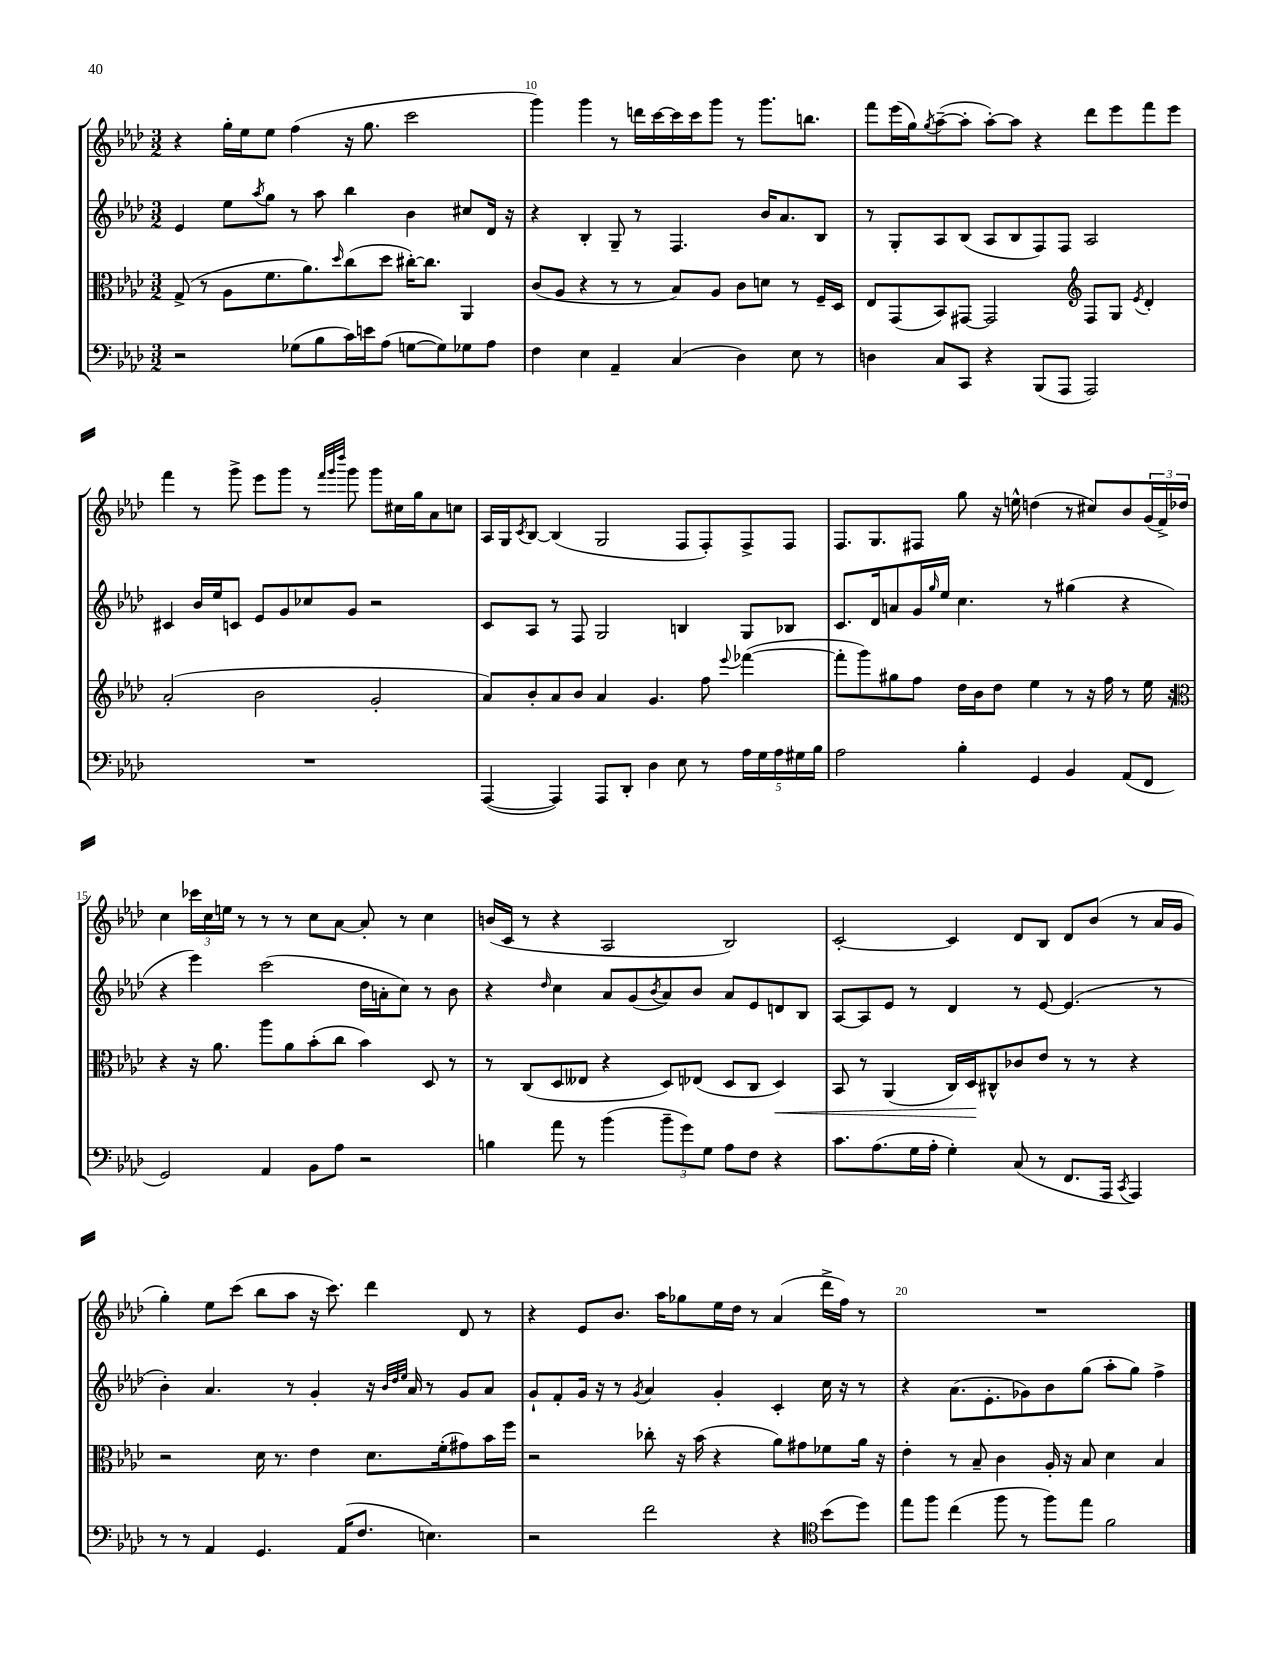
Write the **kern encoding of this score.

**kern	**kern	**kern	**kern
*staff4	*staff3	*staff2	*staff1
*clefF4	*clefC3	*clefG2	*clefG2
*k[b-e-a-d-]	*k[b-e-a-d-]	*k[b-e-a-d-]	*k[b-e-a-d-]
*M3/2	*M3/2	*M3/2	*M3/2
2r	(8G^	4e-	4r
.	8r	.	.
.	8A-	8ee-	16gg'
.	.	.	16ee-
.	.	8qaa-	.
.	8.f	8gg	8ee-
(8G-	.	8r	(4ff
.	8.a-)	.	.
8B-	.	8aa-	.
.	16qqdd-	.	.
16c)	(8cc	4bb-	16r
16e	.	.	8.gg
(8A-	8dd-	.	.
[8G	[16cc#')	4b-	2ccc
.	8.cc#]	.	.
8G])	.	.	.
8G-	4AA-	8cc#	.
8A-	.	16d-	.
.	.	16r	.
=	=	=	=
4F	(8c	4r	4ggg)
.	8A-	.	.
4E-	4r	4B-'	4ggg
4AA-~	8r	8G~	8r
.	8r	8r	16ddd
.	.	.	[16ccc
(4C	8B-)	4.F	16ccc]
.	.	.	16ccc
.	8A-	.	8ggg
4D-)	8c	.	8r
.	8d	16b-	8.ggg
.	.	8.a-	.
8E-	8r	.	.
.	.	.	8.bb
8r	16F~	8B-	.
.	16D-	.	.
=	=	=	=
4D	8E-	8r	8fff
.	(8GG	8G'	(16eee-
.	.	.	16gg)
.	.	.	8qgg
8C	8BB-)	8A-	([8aa-~
8CC	[8GG#	(8B-	8aa-']
4r	2GG#]	8A-	[8aa-')
.	.	8B-	8aa-]
(8BBB-	.	8F)	4r
8AAA-	.	8F	.
*	*clefG2	*	*
2AAA-)	8F	2A-	8ddd-
.	8G	.	8eee-
.	8qe-	.	.
.	4d-'	.	8fff
.	.	.	8eee-
=	=	=	=
1.r	(2a-'	4c#	4fff
.	.	16b-	8r
.	.	16ee-	.
.	.	8c	8ggg^
.	2b-	8e-	8eee-
.	.	8g	8ggg
.	.	8cc-	8r
.	.	.	32qqfff
.	.	.	32qqggg
.	.	.	32qqdddd-
.	.	8g	8ggg
.	2g'	2r	8ggg
.	.	.	16cc#
.	.	.	16gg
.	.	.	8a-
.	.	.	8cc
=	=	=	=
([4AAA-	8a-)	8c	16A-
.	.	.	16G
.	.	.	8qc
.	8b-'	8A-	[8B-
4AAA-])	8a-	8r	(4B-]
.	8b-	8F	.
8AAA-	4a-	2G	2G
8DD-'	.	.	.
4D-	4.g	.	.
8E-	.	4B	8F
8r	8ff	.	8F')
.	8qqeee-	.	.
20A-	([4fff-	8G	8F^
20G	.	.	.
20A-	.	.	.
.	.	8B-	8F
20G#	.	.	.
20B-	.	.	.
=	=	=	=
2A-	8fff-']	8.c	8.F
.	8ggg)	.	.
.	.	16d-	8.G
.	8gg#	8a	.
.	8ff	16g	8F#
.	.	16qqgg	.
.	.	16ee-	.
4B-'	16dd-	4.cc	8gg
.	16b-	.	.
.	8dd-	.	16r
.	.	.	16ee^^
4GG	4ee-	.	(4dd
.	.	8r	.
4BB-	8r	(4gg#	8r
.	16r	.	8cc#)
.	16ff	.	.
(8AA-	8r	4r	8b-
8FF	16ee-	.	(24g
.	.	.	24f^)
.	16r	.	.
.	.	.	24dd-
=	=	=	=
*	*clefC3	*	*
2GG)	4r	4r	4cc
.	16r	4eee-)	24ccc-
.	.	.	24cc
.	8.a-	.	.
.	.	.	24ee
.	.	.	8r
4AA-	8aa-	(2ccc	8r
.	8a-	.	8r
8BB-	(8b-'	.	8cc
8A-	8cc	.	[8a-
2r	4b-)	16dd-	8a-']
.	.	16a'	.
.	.	8cc)	8r
.	8D-	8r	4cc
.	8r	8b-	.
=	=	=	=
4B	8r	4r	(16b
.	.	.	16c
.	(8C	.	8r
.	.	16qqdd-	.
8a-	8D-	4cc	4r
8r	8E--	.	.
(4b-	4r	8a-	2A-
.	.	(8g	.
.	.	8qb-	.
12b-~	8D-)	8a-)	.
12g)	.	.	.
.	(8E-	8b-	.
12G	.	.	.
8A-	8D-	8a-	2B-)
8F	8C	8e-	.
4r	4D-)	8d	.
.	.	8B-	.
=	=	=	=
8.c	8BB-	[8A-	[2c'
.	8r	8A-]	.
(8.A-	.	.	.
.	(4AA-	8e-	.
16G	.	8r	.
16A-'	.	.	.
4G')	16C)	4d-	4c]
.	16D-	.	.
.	8C#^^	.	.
(8C	8c-	8r	8d-
8r	8e-	[8e-	8B-
8.FF	8r	(4.e-]	8d-
.	8r	.	(8b-
16AAA-	.	.	.
8qCC	.	.	.
4AAA-)	4r	.	8r
.	.	8r	16a-
.	.	.	16g
=	=	=	=
8r	2r	4b-')	4gg')
8r	.	.	.
4AA-	.	4.a-	8ee-
.	.	.	(8ccc
4.GG	16d-	.	8bb-
.	8.r	.	.
.	.	8r	8aa-
.	4e-	4g'	16r
.	.	.	8.ccc)
(16AA-	.	.	.
8.F	.	.	.
.	8.d-	16r	4ddd-
.	.	32qqb-	.
.	.	32qqdd-	.
.	.	32qqee-	.
.	.	16a-	.
4.E)	.	8r	.
.	(16f'	.	.
.	8g#)	8g	8d-
.	16b-	8a-	8r
.	16ff	.	.
=	=	=	=
2r	2r	8g`	4r
.	.	8f'	.
.	.	16g	8e-
.	.	16r	.
.	.	8r	8.b-
.	.	8qg	.
2f	8cc-'	4a-	.
.	.	.	16aa-
.	16r	.	8gg-
.	(16b-	.	.
.	4r	4g'	16ee-
.	.	.	16dd-
.	.	.	8r
4r	8a-)	4c'	(4a-
.	8g#	.	.
*clefC4	*	*	*
(8b-	8f-	16cc	16ddd-^
.	.	16r	16ff)
8dd-)	16a-	8r	8r
.	16r	.	.
=	=	=	=
8ee-	4e-'	4r	1.r
8ff	.	.	.
(4cc	8r	(8.a-	.
.	8B-~	.	.
.	.	8.e-'	.
8ff	4c	.	.
8r	.	8g-)	.
8ff)	16A-'	8b-	.
.	16r	.	.
8ee-	8B-	(8gg	.
2f	4d-	8aa-'	.
.	.	8gg)	.
.	4B-	4ff^	.
==	==	==	==
*-	*-	*-	*-
